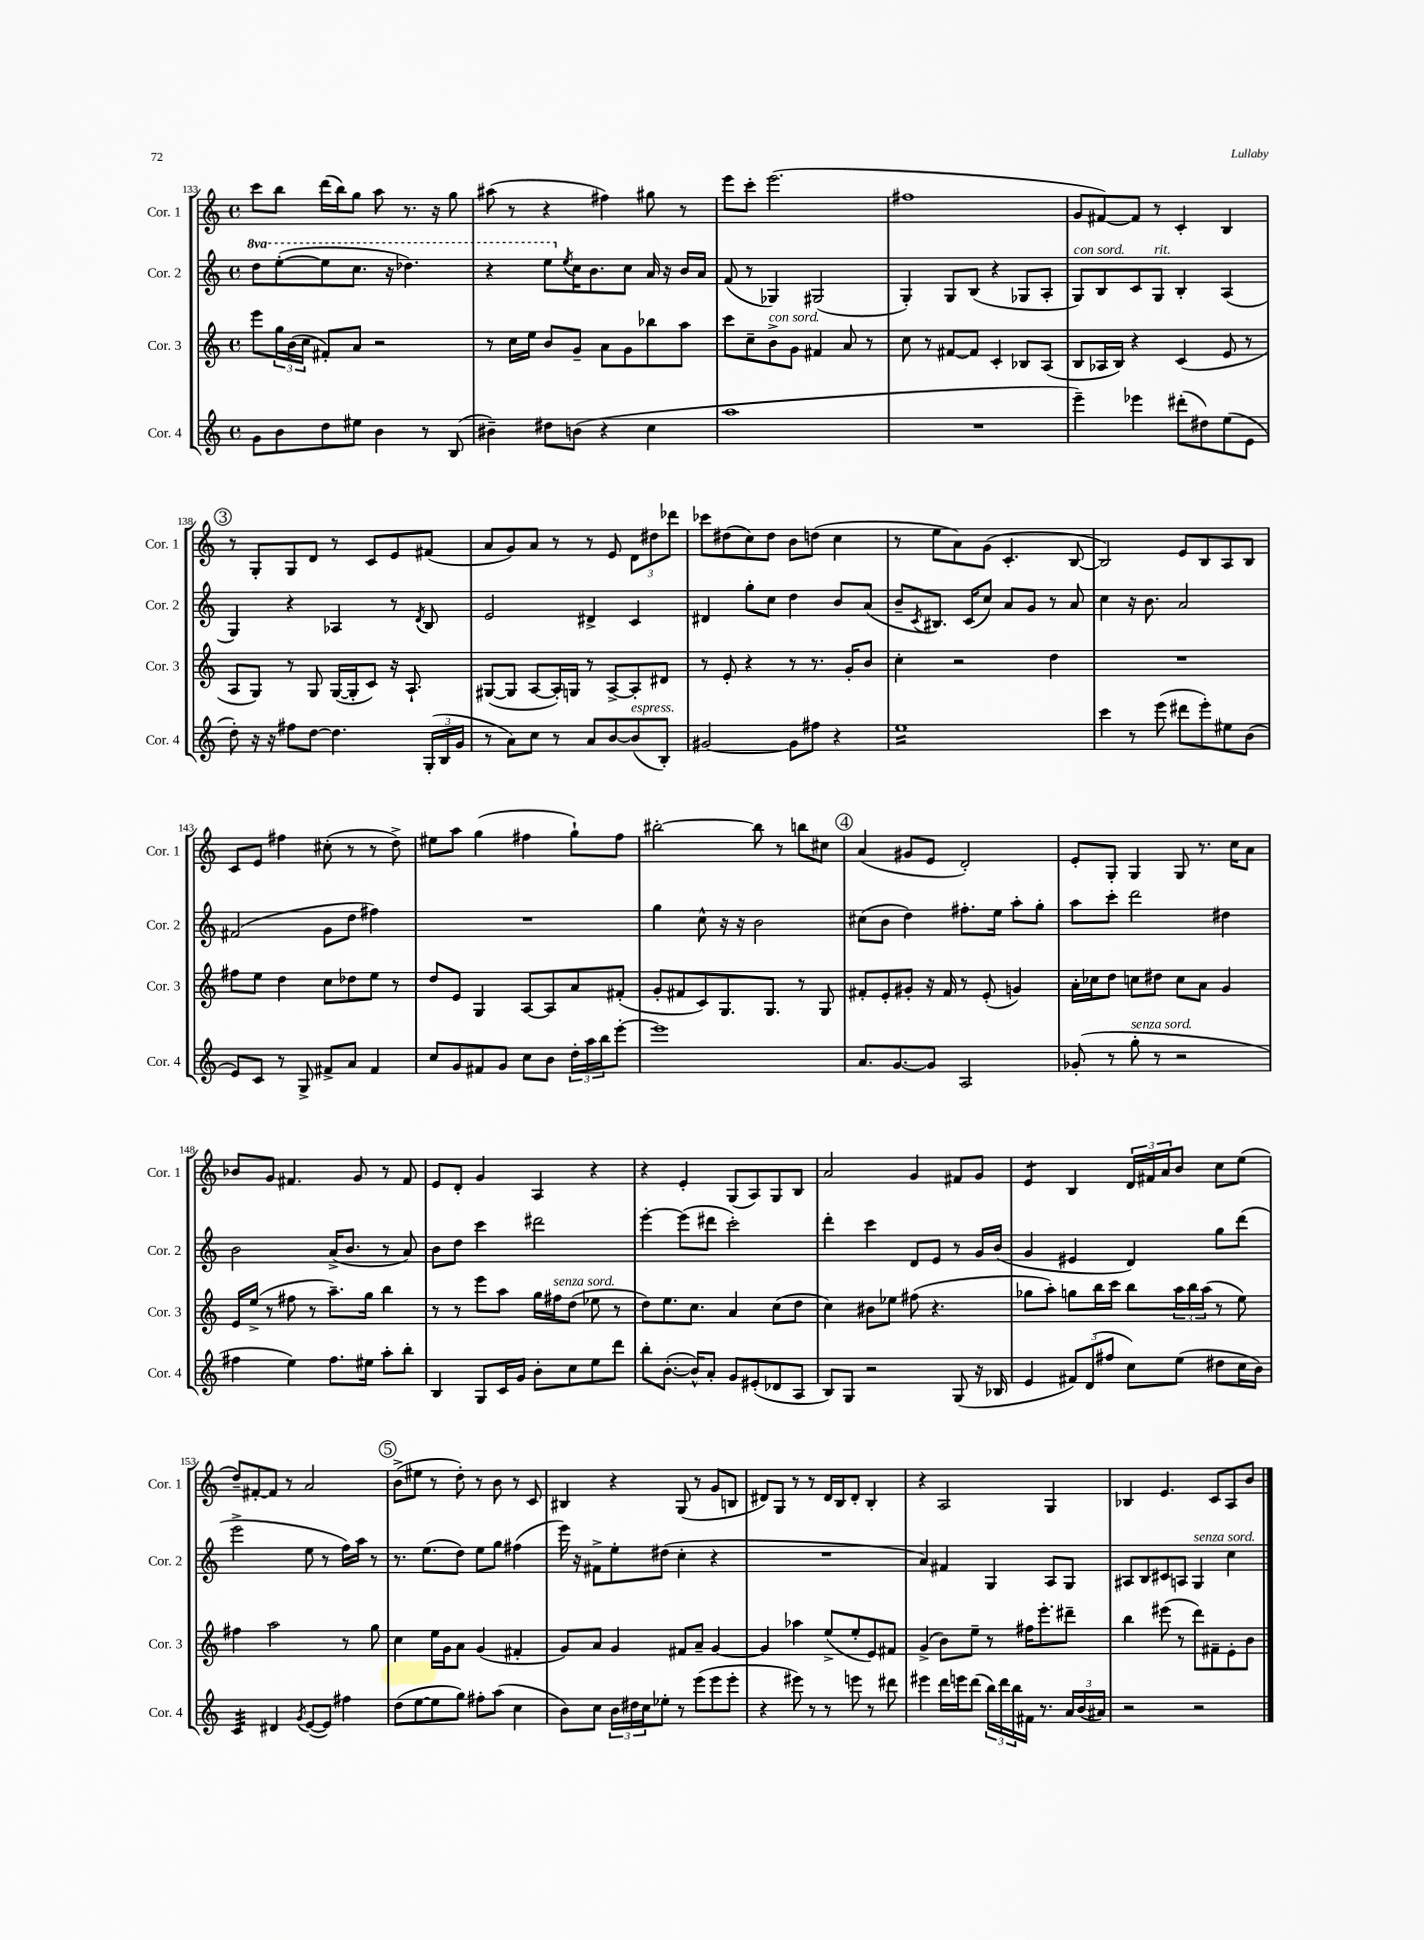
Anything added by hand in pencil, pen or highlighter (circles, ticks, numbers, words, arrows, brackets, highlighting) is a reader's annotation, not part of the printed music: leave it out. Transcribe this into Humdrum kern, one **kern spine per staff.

**kern	**kern	**kern	**kern
*part4	*part3	*part2	*part1
*staff4	*staff3	*staff2	*staff1
*I"Cor. 4	*I"Cor. 3	*I"Cor. 2	*I"Cor. 1
*I'Cor. 4	*I'Cor. 3	*I'Cor. 2	*I'Cor. 1
*clefG2	*clefG2	*clefG2	*clefG2
*k[]	*k[]	*k[]	*k[]
*M4/4	*M4/4	*M4/4	*M4/4
*met(c)	*met(c)	*met(c)	*met(c)
*	*	*8va	*
=133	=133	=133	=133
8g\L	8eee\L	8ddd\L	8ccc\L
8b\	24gg\L	([8eee'\	8bb\J
.	(24b\	.	.
.	24cc\JJ	.	.
8dd\	8f#X'/L)	8eee\]	(16ddd\LL
.	.	.	16bb\J)
8ee#X\J	8a/J	8.ccc\J	8gg\J
4b\	2r	.	8aa\
.	.	16r	.
.	.	4.ddd-X\)	8.r
8r	.	.	.
.	.	.	16r
(8B/	.	.	8gg\
=134	=134	=134	=134
4b#X~\)	8r	4r	(8aa#X\
.	16cc\LL	.	8r
.	16ee\JJ	.	.
8dd#X\L	8b/L	8eee\L	4r
*	*	*X8va	*
.	.	8qee/	.
(8bn\J	8g~/J	16cc\K	.
.	.	8.b\	.
4r	8a\L	.	4ff#X\)
.	8g\	8cc\J	.
4cc\	8bb-X\	16a/	8gg#X\
.	.	16r	.
.	8aa\J	16b/LL	8r
.	.	16a/JJ	.
=135	=135	=135	=135
1aa	8ccc\L	(8f/	8eee\L
.	8cc~\	8r	8ccc'\J
!	!LO:TX:a:i:t=con sord.	!	!
.	8b^\	4G-X/)	(2.eee\
.	8g\J	.	.
.	4f#X/	(2G#X/	.
.	8a/	.	.
.	8r	.	.
=136	=136	=136	=136
1r	8cc\	4G'/)	1ff#X
.	8r	.	.
.	[8f#X/L	8G/L	.
.	8f#/J]	(8B/J	.
.	4c'/	4r	.
.	8B-X/L	8G-X/L	.
.	(8A/J	8A'/J	.
=137	=137	=137	=137
!	!	!LO:TX:a:i:t=con sord.	!
4eee~\)	8B/L	8G/L)	8g/L
.	16A-X/L	8B/	[8f#X/)
.	16B/JJ)	.	.
4eee-X\	4r	8c/	8f#/J]
!	!	!LO:TX:a:i:t=rit.	!
.	.	8G/J	8r
(8ddd#X'\L	(4c/	4B'/	4c'/
8dd#X\)	.	.	.
(8ee\	8e/	(4A/	4B/
8e\J	8r	.	.
!!LO:LB:g=z
!!LO:REH:place=s1:t=3
=138	=138	=138	=138
8dd'\)	8A/L	4G/)	8r
16r	8G/J)	.	8G'/L
16r	.	.	.
8ff#X\L	8r	4r	8G/
[8dd\J	8G/	.	8d/J
4.dd\]	([16G/LL	4A-X/	8r
.	16G'/J]	.	.
.	8c/J)	.	8c/L
.	16r	8r	8e/
.	8.A`/	.	.
.	.	8qd/	.
(24G'/LL	.	8B/	(8f#X/J
24B/	.	.	.
24g/JJ	.	.	.
=139	=139	=139	=139
8r	([8G#X/L	2e/	8a/L
8a\L)	8G#/J]	.	8g/)
8cc\J	[8A/L	.	8a/J
8r	16A'/L])	.	8r
.	16Gn/JJ	.	.
8a/L	8r	4d#X^/	8r
[8b/	[8A^/L	.	8e/
!LO:TX:a:i:t=espress.	!	!	!
(8b/]	8A'/]	4c/	12d\L
.	.	.	12dd#X\
8B'/J)	8d#X/J	.	.
.	.	.	12ddd-X\J
=140	=140	=140	=140
[2g#X/	8r	4d#X/	8ccc-X\L
.	8e'/	.	(8dd#X\
.	4r	8gg'\L	8cc\)
.	.	8cc\J	8dd#\J
8g#\L]	8r	4dd\	8b\L
8ff#X\J	8.r	.	(8ddn\J
4r	.	8b/L	4cc\
.	16g'/KL	.	.
.	8b/J	(8a/J	.
=141	=141	=141	=141
*tremolo	*	*	*
16eeLL	4cc'\	8b~/L	8r
16ee	.	.	.
.	.	8qc/	.
16ee	.	8.B#X/J)	8ee\L
16ee	.	.	.
16ee	2r	.	8a\)
16ee	.	(16c/KL	.
16ee	.	8cc/J)	(8g\J
16ee	.	.	.
16ee	.	8a/L	4.c'/
16ee	.	.	.
16ee	.	8g/J	.
16ee	.	.	.
16ee	4dd\	8r	.
16ee	.	.	.
16ee	.	8a/	[8B/
16eeJJ	.	.	.
*Xtremolo	*	*	*
=142	=142	=142	=142
4ccc\	1r	4cc\	2B/])
8r	.	16r	.
.	.	8.b\	.
(8eee\	.	.	.
8ddd#X\L	.	2a/	8e/L
8eee'\)	.	.	8B/
8ee#X\	.	.	8A/
(8b\J	.	.	8B/J
!!LO:LB:g=z
=143	=143	=143	=143
8e/L)	8ff#X\L	(2f#X/	8c/L
8c/J	8ee\J	.	8e/J
8r	4dd\	.	4ff#X\
8G^/	.	.	.
8f#X^/L	8cc\L	8g\L	(8cc#X'\
8a/J	8dd-X\	8dd\J	8r
4f#/	8ee\J	4ff#X\)	8r
.	8r	.	8dd^\)
=144	=144	=144	=144
8cc/L	8dd/L	1r	8ee#X\L
8g/	8e/J	.	8aa\J
8f#X/	4G/	.	(4gg\
8g/J	.	.	.
8cc\L	[8A/L	.	4ff#X\
8b\J	8A/]	.	.
24dd'\LL	8a/	.	8gg`\L)
24aa\	.	.	.
24bb\J	.	.	.
[8eee'\J	(8f#X'/J	.	8ff#\J
=145	=145	=145	=145
1eee]	8g'/L	4gg\	[2bb#X'\
.	8f#X/	.	.
.	8c/)	8cc^^\	.
.	8.G/	16r	.
.	.	16r	.
.	.	2b\	8bb#\]
.	8.G/J	.	.
.	.	.	8r
.	8r	.	8bbn\L
.	8G/	.	8cc#X\J
!!LO:REH:place=s1:t=4
=146	=146	=146	=146
8.a/L	8f#X'/L	(8cc#X\L	(4a/
.	8e'/	8b\J	.
[8.g/	.	.	.
.	8g#X'/J	4dd\)	8g#X/L
8g/J]	16r	.	8e/J
.	16f#/	.	.
2A/	8r	8.ff#X'\L	2d'/)
.	(8e'/	.	.
.	.	16ee\Jk	.
.	4gn/)	8aa'\L	.
.	.	8gg'\J	.
=147	=147	=147	=147
(8g-X'/	16a'\LL	8aa\L	8e'/L
.	16cc-X\J	.	.
8r	8dd\J	8ccc'\J	8G'/J
!LO:TX:a:i:t=senza sord.	!	!	!
8gg'\	8ccn\L	2ddd\	4G/
8r	8dd#X\J	.	.
2r	8cc\L	.	8G/
.	8a\J	.	8.r
.	4g/	4dd#X\	.
.	.	.	16cc\KL
.	.	.	8a\J
!!LO:LB:g=z
=148	=148	=148	=148
4ff#X\	16e/LL	2b\	8b-X/L
.	(16ee^/JJ	.	.
.	8r	.	8g/J
4ee\)	8ff#X\	.	4.f#X/
.	8r	.	.
8.ff#\L	8.aa~\L)	(16a^/KL	.
.	.	8.b/J	.
.	.	.	8g/
16ee#X\Jk	16gg\Jk	.	.
8aa'\L	4bb\	8r	8r
8bb'\J	.	8a/)	8f#/
=149	=149	=149	=149
4B/	8r	8b\L	8e/L
.	8r	8dd\J	8d'/J
8G/L	8eee\L	4ccc\	4g/
16c/L	8aa\J	.	.
16g/JJ	.	.	.
8b'\L	16gg\LL	2ddd#X\	4A/
!	!LO:TX:a:i:t=senza sord.	!	!
.	16ff#X\J	.	.
8cc\	(8dd\J	.	.
8ee\	8ee-X\	.	4r
8ddd\J	8r	.	.
=150	=150	=150	=150
8bb'\L	8dd\L)	[4eee'\	4r
([8.b'\J	8.ee\	.	.
.	.	(8eee\L]	4e'/
16b^^/KL])	8.cc\J	.	.
8a'/J	.	8ddd#X\J	.
8g/L	4a/	2ccc'\)	(8G/L
(8e#X'/	.	.	8A/)
8d-X/	(8cc\L	.	8G/
8A/J	8dd\J	.	8B/J
=151	=151	=151	=151
8B/L)	4cc\)	4ddd'\	2a/
8G/J	.	.	.
2r	8b#X\L	4ccc\	.
.	8ee-X\J	.	.
.	(8ff#X\	8d/L	4g/
.	4.r	8e/J	.
(8G/	.	8r	8f#X/L
16r	.	16g/LL	8g/J
16B-X/	.	(16b/JJ	.
=152	=152	=152	=152
*	*	*	*tremolo
4e/	8gg-X\L	4g/	8e/L
.	8aa'\J)	.	8e/J
*	*	*	*Xtremolo
12f#X/L)	8ggn\L	4e#X/	4B/
(12d/	.	.	.
.	16bb\L	.	.
12ff#X/J	.	.	.
.	16ccc\JJ	.	.
8cc\L)	8bb\L	4d/)	24d/LL
.	.	.	24f#X/
.	.	.	24a/J
(8ee\J	24aa\L	.	8b/J
.	24bb\	.	.
.	(24aa\JJ	.	.
8dd#X\L	8r	8gg\L	8cc\L
16cc\L	8ee\)	(8ddd\J	(8ee\J
16b\JJ)	.	.	.
!!LO:LB:g=z
=153	=153	=153	=153
*tremolo	*	*	*
32c/LLL	4ff#X\	2eee^\	8dd~/L)
32c/	.	.	.
32c/	.	.	.
32c/	.	.	.
32c/	.	.	[8f#X'/
32c/	.	.	.
32c/	.	.	.
32c/JJJ	.	.	.
*Xtremolo	*	*	*
4d#X/	2aa\	.	8f#/J]
.	.	.	8r
8qg/	.	.	.
([8e/L	.	8ee\	2a/
8e/J])	.	8r	.
4ff#X\	8r	16ff\LL)	.
.	.	16aa\JJ	.
.	8gg\	8r	.
!!LO:REH:place=s1:t=5
=154	=154	=154	=154
(8dd\L	4cc\	8.r	(8b^\L
[8ee\	.	.	8ee#X\J
.	.	(8.ee\L	.
8ee\]	16ee\LL	.	8r
.	16g\J	.	.
8gg\J)	8a\J	8dd\J)	8dd'\)
8ff#X'\L	(4g/	8ee\L	8r
(8aa\J	.	8gg\J	8b\
4cc\	4f#X'/	(4ff#X\	8r
.	.	.	8c/
=155	=155	=155	=155
8b\L)	8g/L)	16eee\)	4B#X/
.	.	16r	.
8cc\J	8a/J	8f#X^\L	.
24b\LL	4g/	8ee'\	4r
24dd#X\	.	.	.
24cc\J	.	.	.
8ee-X'\J	.	(8dd#X\J	.
8r	8f#X/L	4cc'\	(8G/
(8eee\L	8a~/J	.	8r
8eee\	[4g/	4r	8g/L
8eee'\J	.	.	8Bn/J
=156	=156	=156	=156
4r	4g/]	1r	8d#X/L)
.	.	.	8G/J
8eee#X\)	4aa-X\	.	8r
8r	.	.	8r
8r	(8ee^/L	.	16d#/LL
.	.	.	16B/J
8eeen\	8ee'/	.	8d#'/J
8r	8e/)	.	4B'/
8ddd#X\	8f#X/J	.	.
=157	=157	=157	=157
4eee#X\	(4g^/	4a/)	4r
16ddd\LL	8b\L)	4f#X/	2A/
16eeen\J	.	.	.
(8ddd\J	8ee~\J	.	.
24bb\LL)	8r	4G/	.
24ddd\	.	.	.
24bb\	.	.	.
16f#X\JJ	16ff#X\KL	.	.
8.r	8.eee'\	.	.
.	.	8A/L	4G/
24a/LL	8ddd#X~\J	8G/J	.
(24b/	.	.	.
24a#X/JJ)	.	.	.
=158	=158	=158	=158
2r	4bb\	8A#X/L	4B-X/
.	.	8B/	.
.	(8eee#X\	8c#X/	4.e/
.	8r	8An/J	.
!	!	!LO:TX:a:i:t=senza sord.	!
2r	8ddd\L)	4G/	.
.	8f#X~\	.	8c/L
.	8e'\	4cc\	8A/
.	8b\J	.	8b/J
==	==	==	==
*-	*-	*-	*-
